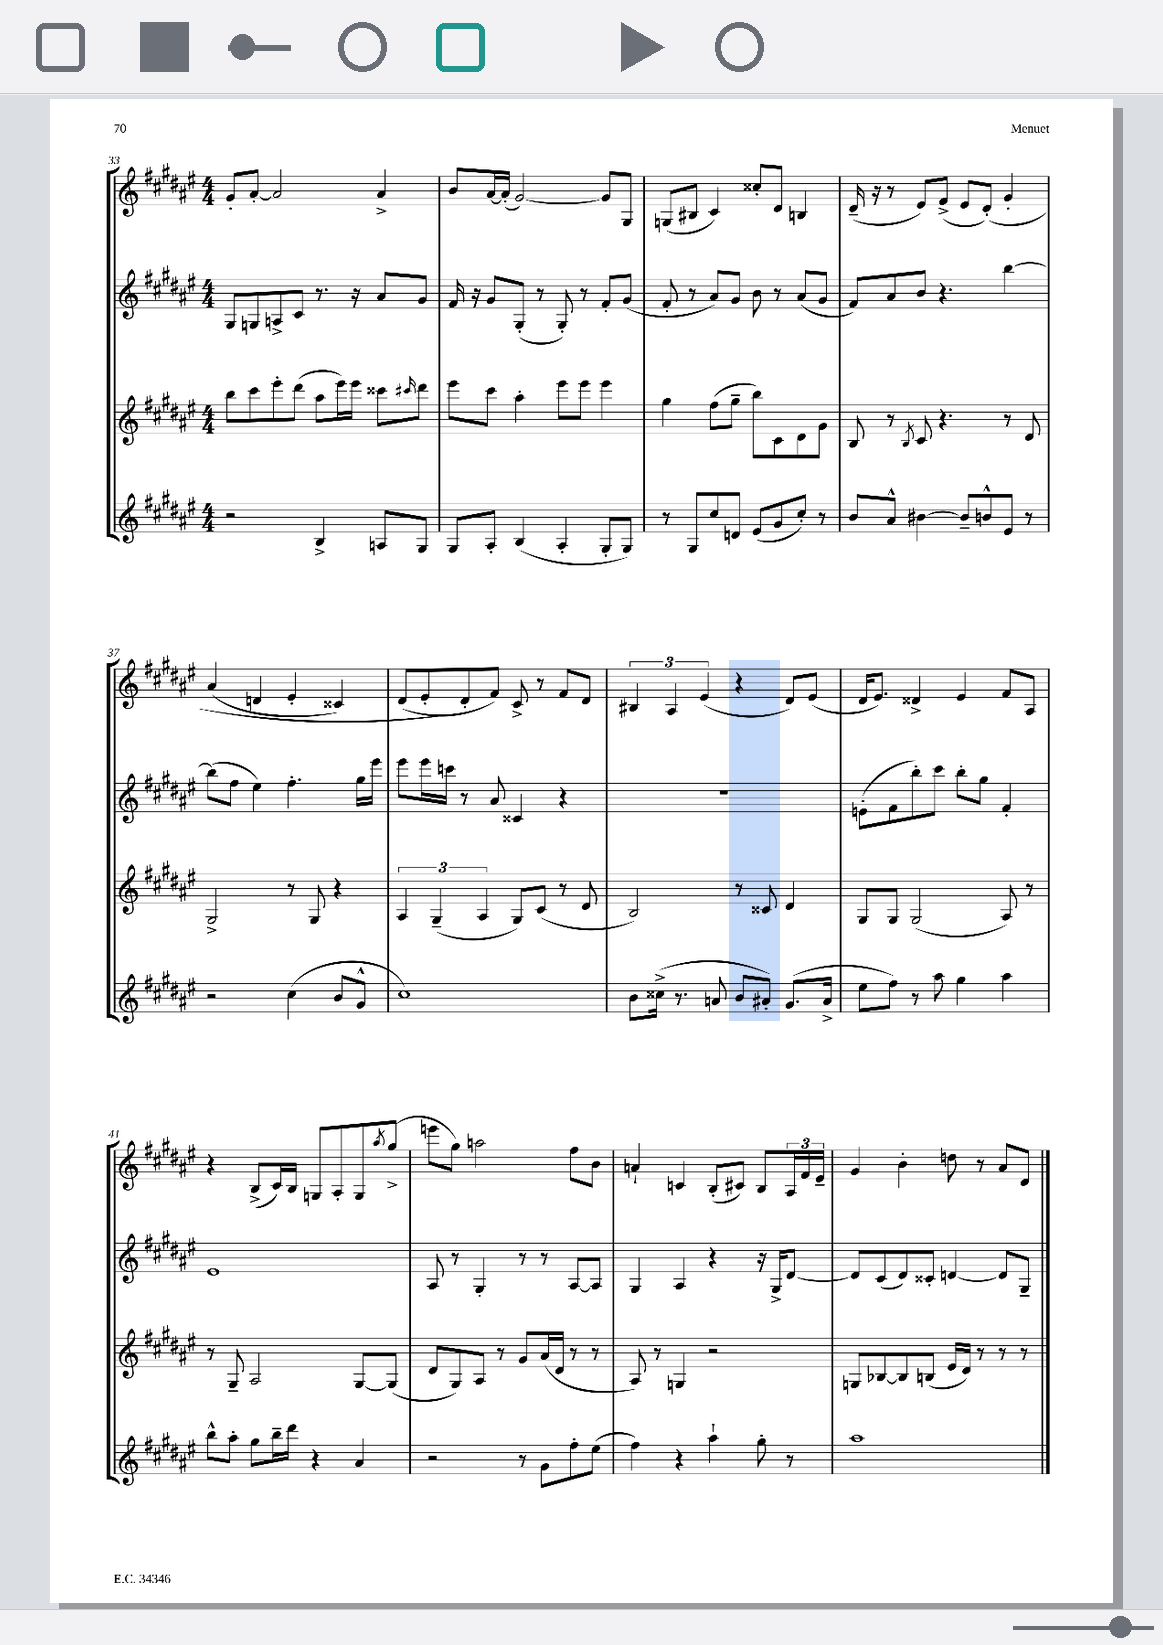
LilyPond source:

<<
\new StaffGroup <<
\new Staff = "s0" {
    \clef treble \key fis \major \numericTimeSignature \time 4/4
    gis'8-. ais'8~-. ais'2 ais'4-> |
    b'8 ais'16~ ais'16-.( gis'2~) gis'8 gis8 |
    g8( bis8 cis'4) cisis''8-. dis'8 b4 |
    dis'16--( r16 r8 eis'8) fis'8->( eis'8 dis'8-.)\( gis'4-. |
    ais'4( d'4 eis'4-. cisis'4) |
    dis'8( eis'8-. dis'8-.\) fis'8) cis'8-> r8 fis'8 dis'8 |
    \tuplet 3/2 { bis4 ais4 eis'4( } r4 dis'8) eis'8( |
    dis'16 eis'8.) disis'4-> eis'4 fis'8 ais8 |
    r4 b8->( cis'16) b16 g8 ais8-. g8 \acciaccatura { ais''8 } gis''8->( |
    e'''8 gis''8) a''2 fis''8 b'8 |
    a'4-! c'4 b8-.( cis'8) b8 \tuplet 3/2 { ais16 fis'16 eis'16-- } |
    gis'4 b'4-. d''8 r8 ais'8 dis'8 \bar "|." |
}
\new Staff = "s1" {
    \clef treble \key fis \major \numericTimeSignature \time 4/4
    gis8 g8 a8-> cis'8 r8. r16 ais'8 gis'8 |
    fis'16 r16 gis'8 gis8-.( r8 gis8-.) r8 fis'8-. gis'8( |
    fis'8-. r8 ais'8) gis'8 b'8 r8 ais'8( gis'8 |
    fis'8) ais'8 b'8 r4. b''4~ |
    b''8( fis''8 eis''4) fis''4.-. gis''16 eis'''16 |
    eis'''8 eis'''16 c'''16 r8 ais'8 cisis'4 r4 |
    R1 |
    e'8-.( fis'8 b''8-.) cis'''8 b''8-. gis''8 fis'4-. |
    eis'1 |
    ais8 r8 gis4-. r8 r8 ais8~ ais8 |
    gis4 ais4 r4 r16 gis16-> dis'8~ |
    dis'8 cis'8( dis'8) cisis'8-. d'4~ d'8 gis8-- \bar "|." |
}
\new Staff = "s2" {
    \clef treble \key fis \major \numericTimeSignature \time 4/4
    b''8 cis'''8 eis'''8-. dis'''8( ais''8 eis'''16) eis'''16 cisis'''8 \grace { cis'''16 } dis'''8 |
    eis'''8 cis'''8 ais''4-. eis'''8 eis'''8 eis'''4 |
    gis''4 fis''8( gis''8-- b''8) cis'8 dis'8 gis'8 |
    b8 r8 \acciaccatura { b8 } cis'8 r4. r8 dis'8 |
    gis2-> r8 gis8 r4 |
    \tuplet 3/2 { ais4 gis4--( ais4 } gis8) cis'8( r8 dis'8 |
    b2) r8 cisis'8 dis'4 |
    gis8 gis8 gis2( ais8) r8 |
    r8 gis8-- ais2 gis8~ gis8( |
    dis'8 gis8) ais8 r8 gis'8 ais'16( dis'16 r8 r8 |
    ais8) r8 g4 r2 |
    g8 bes8~ bes8 b8( eis'16 dis'16) r8 r8 r8 \bar "|." |
}
\new Staff = "s3" {
    \clef treble \key fis \major \numericTimeSignature \time 4/4
    r2 b4-> a8 gis8 |
    gis8 ais8-. b4( ais4-. gis8-. gis8) |
    r8 gis8 cis''8 d'8 eis'8( gis'8 cis''8-.) r8 |
    b'8 ais'8-^ bis'4~ bis'8-- b'8-^ eis'8 r8 |
    r2 cis''4( b'8 gis'8-^ |
    cis''1) |
    b'8 cisis''16->( r8. a'8 b'8 ais'8-.) gis'8.( ais'16-> |
    eis''8 fis''8) r8 ais''8 gis''4 ais''4 |
    b''8-^ ais''8-. gis''8 b''16-- dis'''16 r4 ais'4 |
    r2 r8 gis'8 fis''8-. eis''8( |
    fis''4) r4 ais''4-! gis''8-. r8 |
    ais''1 \bar "|." |
}
>>
>>
\layout { \context { \Score currentBarNumber = #33 } }
